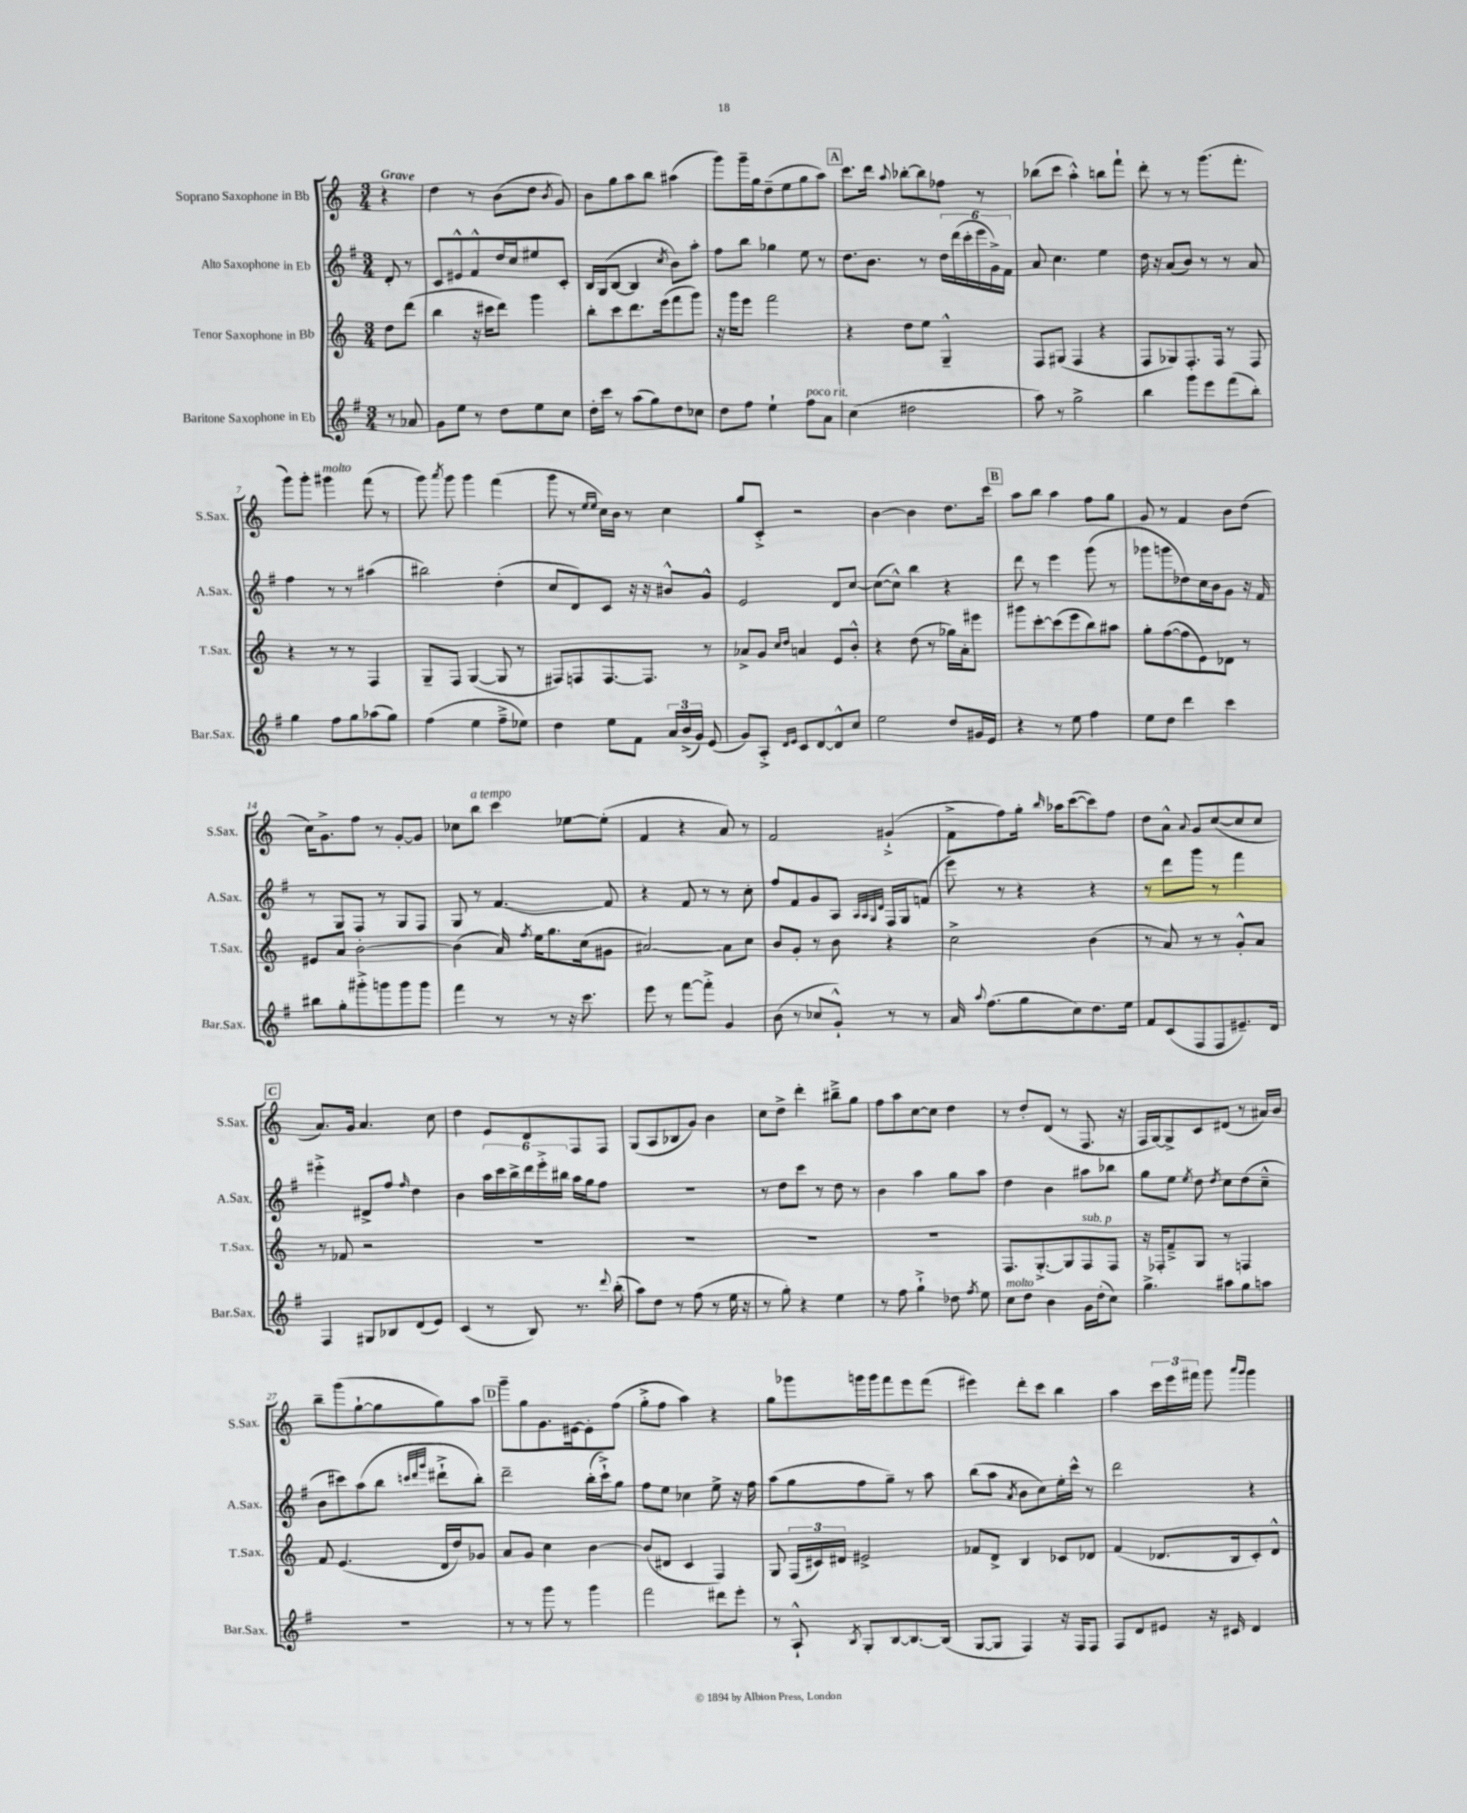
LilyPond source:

<<
\new StaffGroup <<
\new Staff = "s0" \with { instrumentName = "Soprano Saxophone in Bb" shortInstrumentName = "S.Sax." } {
    \clef treble \key c \major \numericTimeSignature \time 3/4 \partial 4 \tempo "Grave"
    \autoBeamOff r4 |
    d''4 r8 b'8[( d''8] \acciaccatura { b'8 } g'8) |
    b'8[ g''8 a''8 b''8] ais''4( |
    g'''8[) g'''16-- g''16 d''8--( e''8 g''8 a''8]) |
    \mark \markup { \box "A" } c'''8.[ d'''16] \appoggiatura { a''8 } bes''8[~-. bes''8 fes''8] r8 |
    bes''8[( c'''8] a''4-.-^) b''8[ f'''8]-! |
    d'''8-. r8 r8 g'''8.[( f'''8.]-. |
    g'''8[) g'''8]-. gis'''4^\markup { \italic "molto" } f'''8( r8 |
    g'''8) \acciaccatura { a'''8 } g'''8 g'''4 f'''4( |
    g'''8 r8 \grace { e''16[ e''16] } c''16[) b'16] r8 c''4 |
    g''8[ c'8]-.-> r2 |
    b'4~ b'4 d''8.[ c'''16] |
    \mark \markup { \box "B" } a''8[ b''8] a''4 f''8[ g''8] |
    g'8 r8 f'4 b'8[ d''8]( |
    c''16[) g'8.-> f''8] r8 g'8[~-. g'8] |
    ces''8[ b''8]^\markup { \italic "a tempo" } c'''4 ees''8[~ ees''8]-.( |
    f'4 r4 a'8) r8 |
    f'2 gis'4-!->( |
    f'8[-> f''8) g''16]-. \grace { b''16 } aes''16[ c'''8~( c'''8) f''8] |
    d''8[ a'8]-^ \appoggiatura { a'8 } g'8[ c''8~( c''8 c''8] |
    \mark \markup { \box "C" } a'8.[) g'16] a'4. c''8 |
    d''4 e'8[ d'8 f8 f8] |
    g8[( a8 bes8 g'8]) b'4 |
    c''8[ d''8]-> d'''4-. bis''8[---> g''8] |
    f''8[ a''8 c''8~ c''8] d''4 |
    r8 d''8[-. d'8]( r8 f8. r16 |
    f16[ g16~) g8-> c'8 dis'8]( r8 ais'16[) b'16] |
    b''8[-- g'''8( g''8~-! g''8 g''8) a''8] |
    \mark \markup { \box "D" } g'''8[-- g''8 g'8. eis'16~ eis'8-. f''8]( |
    g''8[-.-> f''8] a''4) r4 |
    g''8[ ges'''8 g'''16 g'''16 f'''8 e'''8 f'''8]( |
    eis'''4) d'''8[-. c'''8] b''4 |
    a''4 \tuplet 3/2 { c'''16[ e'''16 fis'''16] } g'''8 \grace { a'''16[ g'''16] } g'''4 \bar "|." |
}
\new Staff = "s1" \with { instrumentName = "Alto Saxophone in Eb" shortInstrumentName = "A.Sax." } {
    \clef treble \key g \major \numericTimeSignature \time 3/4 \partial 4
    \autoBeamOff d'8-. r8 |
    c'8[ eis'8-^ fis'8-^ d''16 c''16 eis''8 c'8]-. |
    b16[ g16( b8]~ b4 \acciaccatura { c''8 } b'8[) a''8]-. |
    fis''8[ b''8] ges''4 e''8 r8 |
    \mark \markup { \box "A" } d''8.[ b'8.] r8 \tuplet 6/4 { d''16[ d'''16( c'''16-. e'''16 g'16->) fis'16] } |
    a'8 c''4. e''4 |
    d''16 r16 a'8[( b'8]) r8 r8 a'8 |
    fis''4 r8 r8 ais''4( |
    bis''2) d''4-.( |
    c''8[ d'8) c'8] r16 r16 bis'8[-^ g'8]-^ |
    e'2 d'8[ c''8]~ |
    c''8[~( c''8]-^) b''4 r4 |
    \mark \markup { \box "B" } d'''8 r8 e'''4 g'''8( r8 |
    ges'''8[ g'''8 des''8) c''16 b'16 g'8] r16 fis'16 |
    r8 g8[ fis8] r8 g8[ fis8] |
    g8 r8 fis'4.~ fis'8 |
    r4 fis'8 r8 r8 c''8-. |
    fis''8[ fis'8 g'8 a8] \grace { a32[ a32 g32 d'32] } fis16[ g16 f'8]( |
    e'''8) r8 r4 r4 |
    r8 d'''8[ g'''8] r8 fis'''4 |
    \mark \markup { \box "C" } eis'''4-.-> dis'8[-> fis''8] \grace { fis''16 } d''4 |
    b'4 \tuplet 6/4 { a''16[ c'''16 b''16-> d'''16 e'''16-.-> bis''16] } a''16[ g''16 fis''8] |
    R2. |
    r8 d''8[ c'''8] r8 d''8 r8 |
    b'4 a''4 g''8[ a''8] |
    d''4 b'4 ais''8[ bes''8] |
    g''8[ e''8] \acciaccatura { e''8 } d''8 \acciaccatura { d''8 } c''8[ d''8( c''8]---^ |
    b'8[ cis'''8) a''8( b''8] \grace { c'''32[ d'''32 g'''32] } dis'''8[-!-> b''8]-.) |
    \mark \markup { \box "D" } d'''2-- b''16[-.( c'''16-!->) g''8] |
    fis''8[ e''8] ces''4 e''8-> r16 fis''16 |
    a''8[( g''8 fis''8 g''8]--) r8 a''8 |
    b''8[( a''8] \acciaccatura { a'8 } b'8[ c''8) e''16-. c'''16]-^ r8 |
    d'''2 r4 \bar "|." |
}
\new Staff = "s2" \with { instrumentName = "Tenor Saxophone in Bb" shortInstrumentName = "T.Sax." } {
    \clef treble \key c \major \numericTimeSignature \time 3/4 \partial 4
    \autoBeamOff d''8[ d'''8]( |
    b''4 r16 cis'''16[ d'''8]) g'''4 |
    b''8[-. c'''8 d'''8. e'''16( f'''8 g'''8]) |
    r16 g'''16[ e'''8] f'''2 |
    \mark \markup { \box "A" } r4 d''8[ e''8] g4---^ |
    f8[ gis8]( f4 r4 |
    f8[ ges8) f8.-. f16] r8 f8 |
    r4 r8 r8 f4 |
    g8[-- f8] g4~( g8 r8 |
    fis8[) f8 f8.~ f8.] r8 |
    aes'8[-> g'8] \grace { c''16[ d''16] } a'4 e'8[ b'8]-.-^ |
    r4 d''8( r8 ges''16[) a'16-. eis'''8] |
    \mark \markup { \box "B" } gis'''8[ c'''8~-. c'''8( e'''8 b''8) ais''8] |
    g''8[-. f''8~( f''8 e'8) des'8] r8 |
    eis'8[ a'8] b'2~-. |
    b'4( a'16) \acciaccatura { f''8 } e''16[ g''8. c''16( gis'8] |
    ais'2~) ais'8[ c''8] |
    b'8[ g'8]-. r8 b'8 r4 |
    c''2-> b'4( |
    r8 a'8) r8 r8 g'8[-.-^ a'8] |
    \mark \markup { \box "C" } r8 fes'8 r2 |
    R2. |
    R2. |
    R2. |
    R2. |
    f8.[ g8.~-.-> g8 f8^\markup { \italic "sub. p" } f8] |
    r16 fes16[-. f'8---> g8] r8 f4 |
    f'8 e'4.( d'16[ d''16) ges'8] |
    \mark \markup { \box "D" } a'8[ g'8] c''4 b'4~ |
    b'8[( dis'8] c'4 f4) |
    g8 \tuplet 3/2 { f16[( cis'16) dis'16] } eis'2-> |
    fes'8[ d'8]-> b4 ces'8[ des'8] |
    f'4( des'8.[ b16 c'8-.) des'8]-^ \bar "|." |
}
\new Staff = "s3" \with { instrumentName = "Baritone Saxophone in Eb" shortInstrumentName = "Bar.Sax." } {
    \clef treble \key g \major \numericTimeSignature \time 3/4 \partial 4
    \autoBeamOff r8 aes'8 |
    g'8[ e''8] r8 d''8[ e''8 c''8] |
    d''16[-. c'''16] r8 a''8[( g''8) d''8 ces''8] |
    d''8[ fis''8] e''4-! fis''8[^\markup { \italic "poco rit." } a'8] |
    \mark \markup { \box "A" } c''4( dis''2 |
    a''8) r8 g''2-> |
    b''4 g'''8[ e'''8 fis'''8( b''8]-.) |
    g''4 fis''8[ g''8 aes''8( g''8]) |
    fis''4( e''4 fis''8[---> ees''8]) |
    d''4 e''8[ fis'8] \tuplet 3/2 { a'16[ b'16->( g'16]) } e'8( |
    g'8[) a8]-.-> \grace { d'16[ e'16] } c'8[ d'8~ d'8-^ c''8] |
    e''2 d''8[ gis'16 e'16] |
    \mark \markup { \box "B" } r4 r8 e''8 fis''4 |
    e''8[ d''8] d'''4 c'''4 |
    bis''8[ g''8-. gis'''8-.-> g'''8 g'''8 g'''8] |
    fis'''4 r8 r8 r16 c'''8. |
    e'''8 r8 fis'''8[~ fis'''8]-.-> g'4 |
    b'8( r8 ces''8[ g'8]-!-^) r8 r8 |
    a'16 \appoggiatura { a''8 } fis''8.[( g''8 c''8) d''8. e''16] |
    fis'8[ c'8( fis8 fis8 eis'8.--) d'16] |
    \mark \markup { \box "C" } fis4 gis8[ bes8 d'8( e'8]) |
    c'4( r8 b8) r8. \appoggiatura { d'''8 } b''16-.( |
    a''8[) d''8] r8 fis''8( r8 e''16 r16 |
    r8 g''8-.) r4 e''4 |
    r8 fis''8 g''4-!-> des''8 \acciaccatura { fis''8 } e''8 |
    c''8[^\markup { \italic "molto" } d''8] b'4 g'16[ d''16-.( c''8]) |
    g''4.-> ais''8[ g''8 a''8] |
    R2. |
    \mark \markup { \box "D" } r8 r8 g'''8 r8 g'''4 |
    fis'''2 dis'''8[ e'''8]-. |
    r8 a8-!-^ \acciaccatura { b8 } g8[-. b8~ b8.~ b16]( |
    g8[~ g8] fis4) r16 fis16[ fis8] |
    fis8[ d'8 eis'8] r16 cis'16 d'4 \bar "|." |
}
>>
>>
